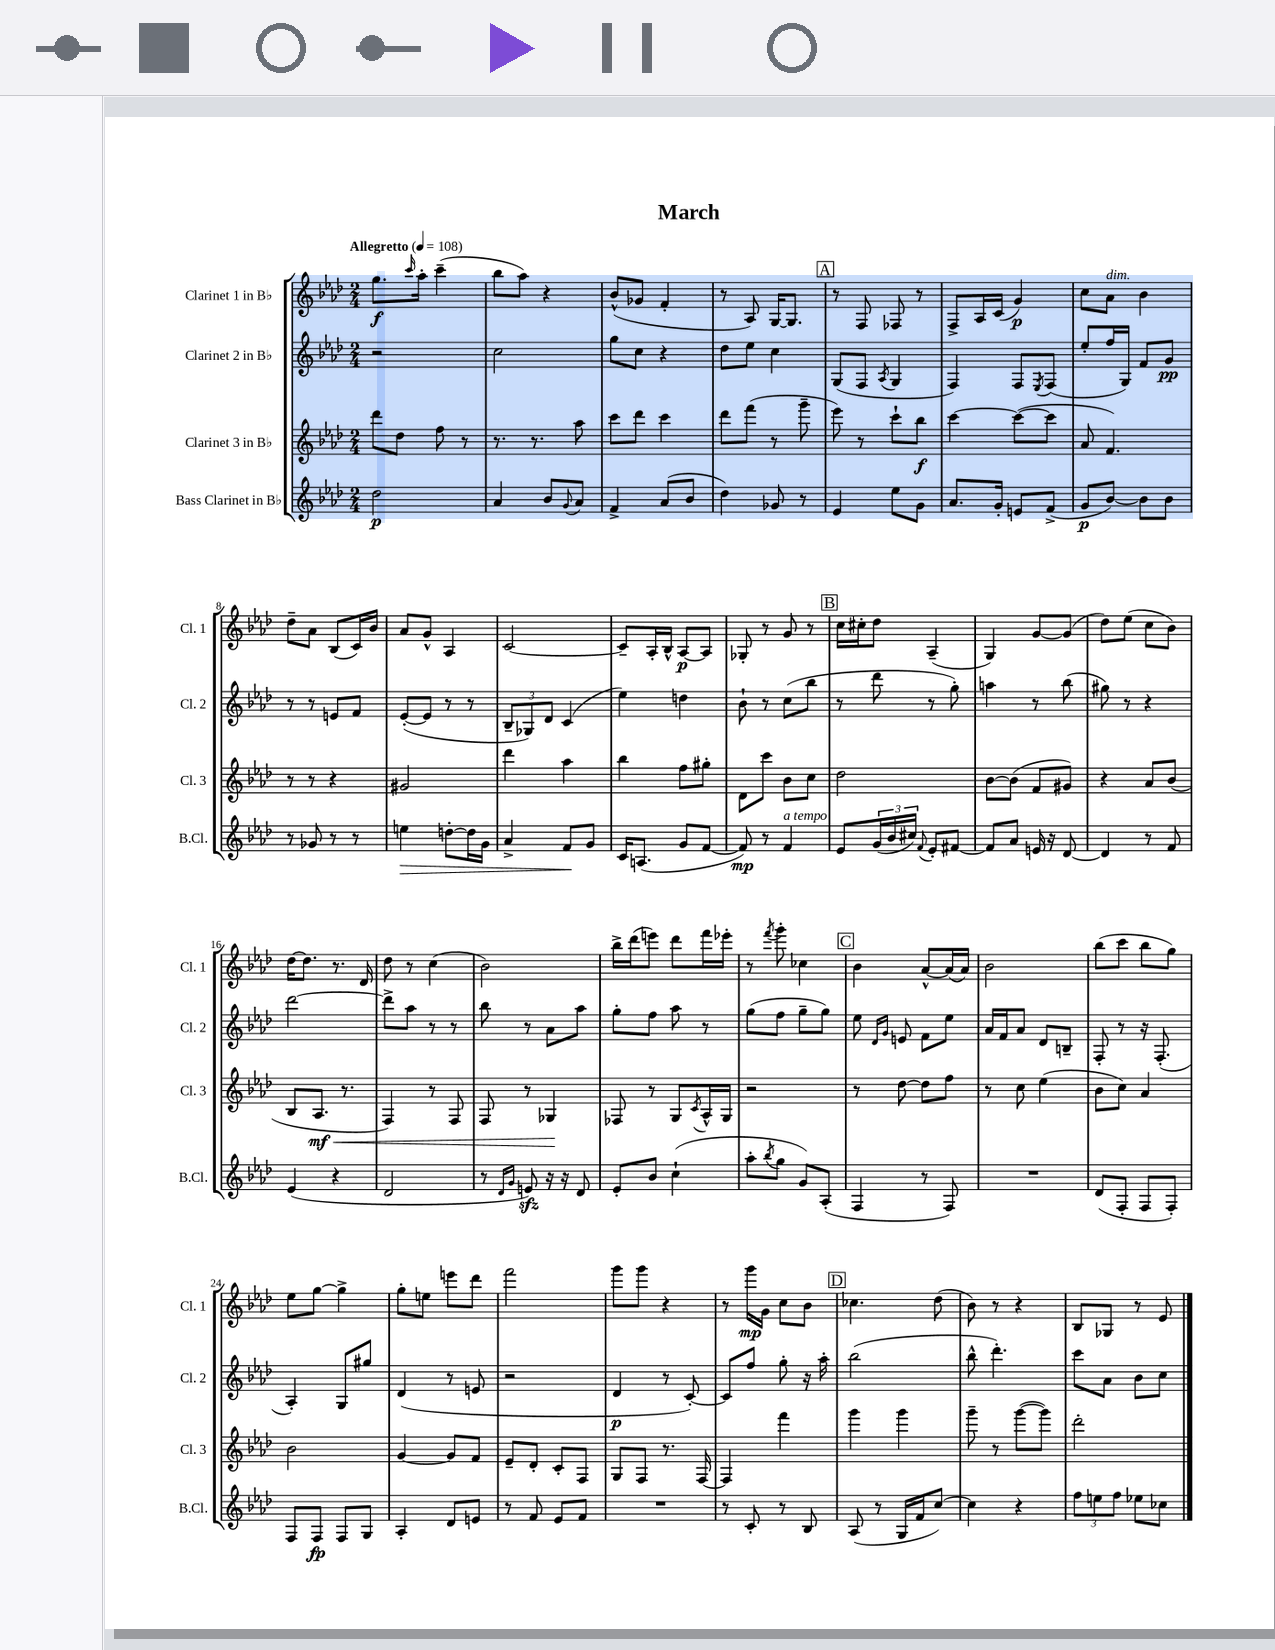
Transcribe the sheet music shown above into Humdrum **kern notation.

**kern	**kern	**kern	**kern
*staff4	*staff3	*staff2	*staff1
*clefG2	*clefG2	*clefG2	*clefG2
*k[b-e-a-d-]	*k[b-e-a-d-]	*k[b-e-a-d-]	*k[b-e-a-d-]
*M2/4	*M2/4	*M2/4	*M2/4
*MM108	*MM108	*MM108	*MM108
2dd-	8ddd-	2r	8.gg
.	8dd-	.	.
.	.	.	16qqccc
.	.	.	16aa-'
.	8ff	.	(4ccc~
.	8r	.	.
=	=	=	=
4a-	8.r	2cc	8bb-
.	.	.	8aa-)
.	8.r	.	.
8b-	.	.	4r
8qqg	.	.	.
8a-	8aa-	.	.
=	=	=	=
4f^	8ccc	8gg	(8b-^^
.	8ddd-	8cc	8g-
(8a-	4ccc	4r	4f'
8b-	.	.	.
=	=	=	=
4dd-)	8ddd-	8dd-	8r
.	(8fff	8ee-	8A-)
8g-	8r	4cc	[16G
.	.	.	8.G]
8r	8ggg~	.	.
=	=	=	=
4e-	8eee-)	(8G	8r
.	8r	8F	8F
.	.	8qA-	.
8ee-	8ccc`	4G	8F-
8g	8bb-	.	8r
=	=	=	=
8.a-	[4ccc	4F)	8F^
.	.	.	16A-
16g'	.	.	(16c
8e	(8ccc_	8F	4g)
.	.	8qE-	.
(8f^	8ccc]	(8F	.
=	=	=	=
8g	8a-	8ee-'	8cc
[8b-)	4.f)	16ff	8a-
.	.	16G)	.
8b-]	.	8f	4b-
8b-	.	8g	.
=	=	=	=
8r	8r	8r	8dd-~
8g-	8r	8r	8a-
8r	4r	8e	(8B-
8r	.	8f	16c)
.	.	.	16b-
=	=	=	=
4ee	2g#	([8e-'	8a-
.	.	8e-]	8g^^
[8dd'	.	8r	4A-
16dd]	.	8r	.
16g	.	.	.
=	=	=	=
4a-^	4ddd-	12B-~	[2c
.	.	12G-)	.
.	.	12d-	.
8f	4aa-	(4c	.
8g	.	.	.
=	=	=	=
16c	4bb-	4ee-)	8c~]
(8.A	.	.	.
.	.	.	16A-'
.	.	.	16B-^^
8g	8ff	4dd	[8A-
[8f	8gg#'	.	8A-]
=	=	=	=
8f])	8d-	8b-`	8G-'
8r	8ccc	8r	8r
4f	8b-	(8cc	8g
.	8cc	8bb-	8r
=	=	=	=
8e-	2dd-	8r	16cc
.	.	.	16cc#'
(24g	.	8ddd-	8dd-
24b-	.	.	.
24cc#)	.	.	.
8qqf	.	.	.
8e-'	.	8r	(4A-~
[8f#	.	8gg')	.
=	=	=	=
8f#]	[8b-	4aa	4G)
8a-	(8b-]	.	.
16e	8f	8r	[8g
16r	.	.	.
[8d-	8g#)	(8bb-	(8g]
=	=	=	=
4d-]	4r	8gg#)	8dd-)
.	.	8r	(8ee-
8r	8a-	4r	8cc
8f	(8b-	.	8b-)
=	=	=	=
(4e-	8B-	[2ddd-	[16dd-
.	.	.	8.dd-]
.	8.A-	.	.
4r	.	.	8.r
.	8.r	.	.
.	.	.	16d-
=	=	=	=
2d-	4F)	8ddd-^]	8dd-
.	.	8aa-	8r
.	8r	8r	(4cc
.	8F	8r	.
=	=	=	=
8r	8F	8bb-	2b-)
16qqd-	.	.	.
16qqg	.	.	.
8e)	8r	8r	.
16r	4G-	8a-	.
16r	.	.	.
8d-	.	8aa-	.
=	=	=	=
8e-'	8F-	8gg'	16bb-^
.	.	.	(16ddd-
8b-	8r	8ff	8eee)
(4cc`	8G	8aa-	8ddd-
.	8qc	.	.
.	16A-^^	8r	16fff
.	16G	.	16eee-'
=	=	=	=
8aa-'	2r	(8gg	8r
8qbb-	.	.	8qfff
8gg	.	8ff	8ggg'
8g)	.	8gg~	4cc-
(8A-'	.	8gg)	.
=	=	=	=
4F	8r	8ee-	4b-
.	.	16qqd-	.
.	.	16qqg	.
.	[8dd-	8e	.
8r	8dd-]	8f	[8a-^^
8F)	8ff	8ee-	(16a-]
.	.	.	16a-)
=	=	=	=
2r	8r	16a-	2b-
.	.	16f	.
.	8cc	8a-	.
.	(4ee-	8d-	.
.	.	8B~	.
=	=	=	=
(8d-	8b-	8F'	(8bb-
8F'	8cc)	8r	8ccc
8F	4a-	16r	8bb-
.	.	(8.F'	.
8F')	.	.	8gg)
=	=	=	=
8F	2b-	4A-')	8ee-
8F	.	.	[8gg
8F	.	8G	4gg^]
8G	.	8gg#	.
=	=	=	=
4A-'	[4g	(4d-	8gg'
.	.	.	8ee
8d-	8g]	8r	8eee
8e	8f	8e	8ddd-
=	=	=	=
8r	8e-~	2r	2fff
8f	8d-'	.	.
8e-	8c'	.	.
8f	8F	.	.
=	=	=	=
2r	8G	4d-	8ggg
.	8F	.	8ggg
.	8.r	8r	4r
.	.	[8c')	.
.	[16F	.	.
=	=	=	=
8r	4F]	8c]	8r
8c'	.	8ff	16ggg
.	.	.	16g
8r	4fff	8gg'	8cc
8B-	.	16r	8b-
.	.	16aa-'	.
=	=	=	=
(8A-	4ggg	(2bb-	4.cc-
8r	.	.	.
16G	4ggg	.	.
16f	.	.	.
[8cc)	.	.	(8dd-
=	=	=	=
4cc]	8ggg~	8bb-^^	8b-)
.	8r	4.ddd-')	8r
4r	([8ggg	.	4r
.	8ggg])	.	.
=	=	=	=
12ff	2ddd-'	8ccc	8B-
12ee	.	.	.
.	.	8a-	8G-
12ff	.	.	.
8ee-	.	8b-	8r
8cc-	.	8cc	8e-
==	==	==	==
*-	*-	*-	*-
